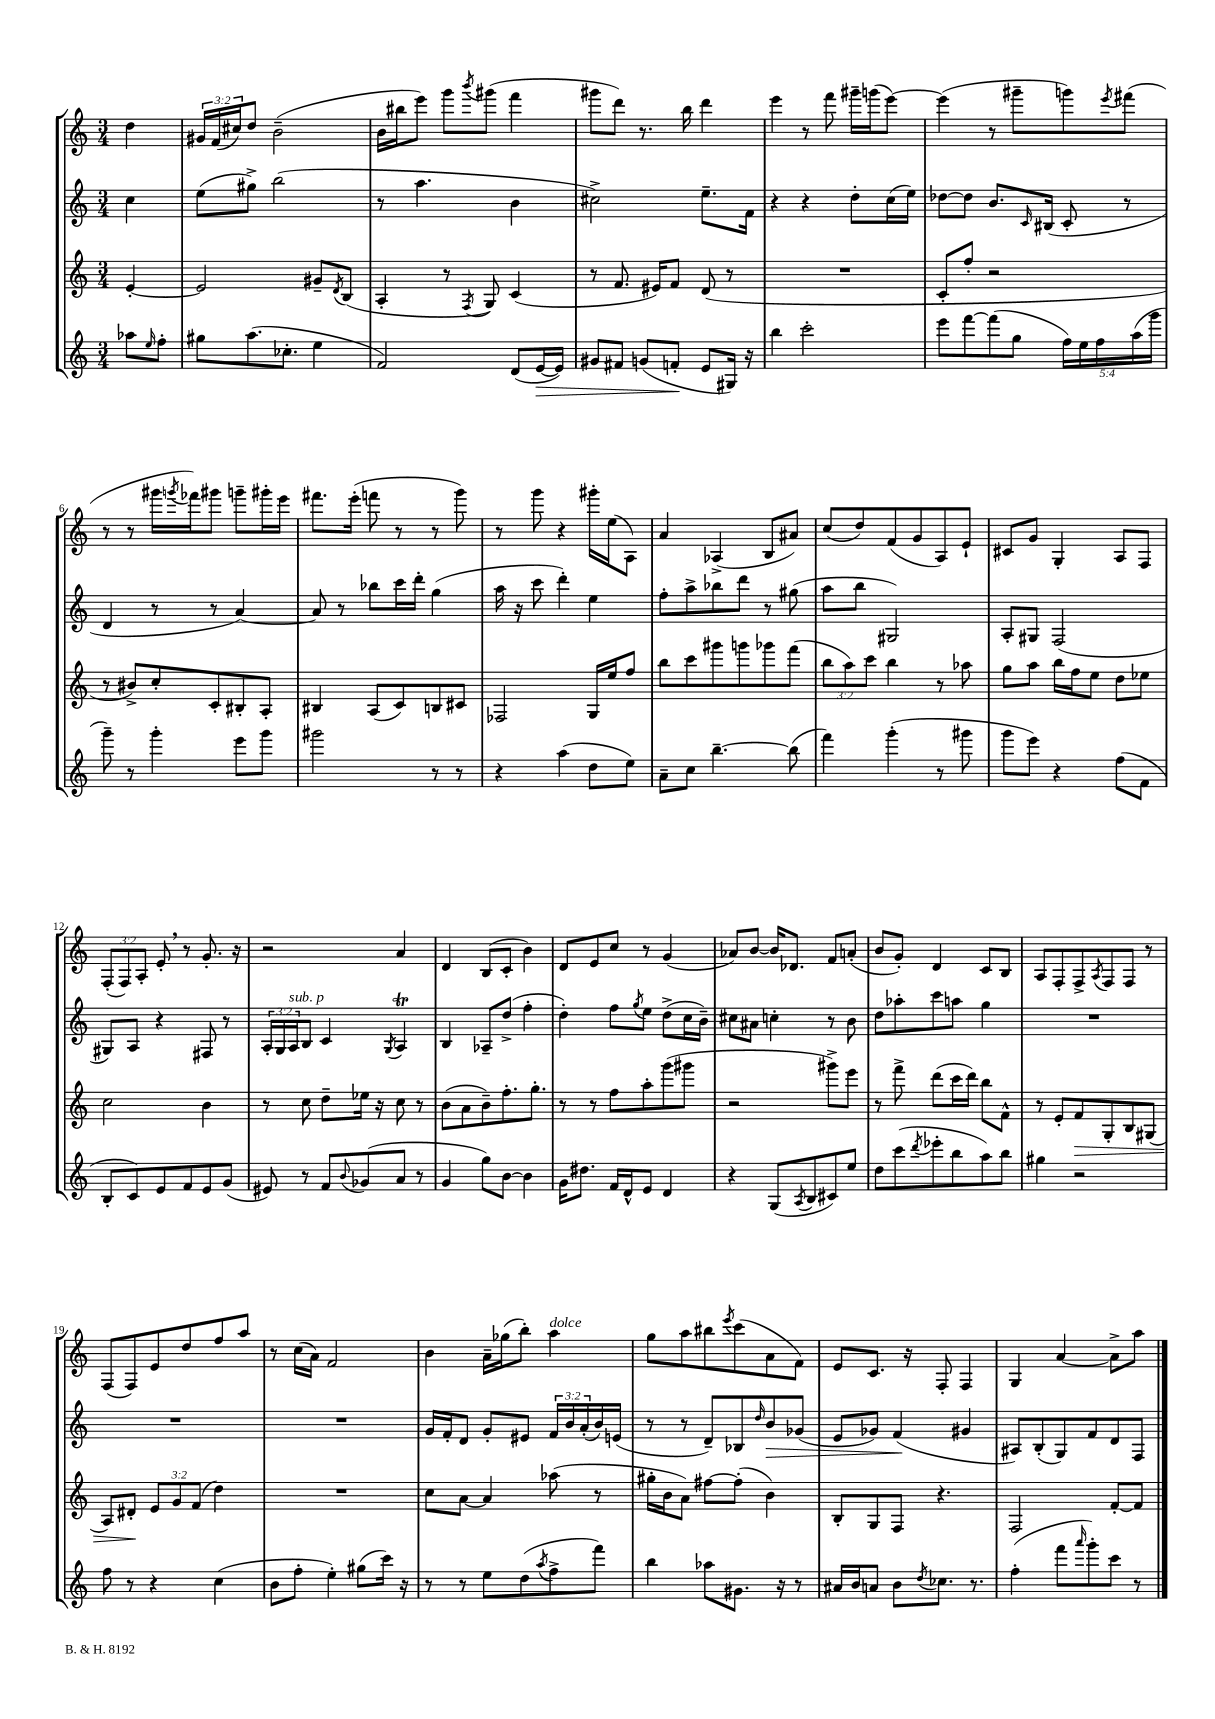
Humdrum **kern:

**kern	**dynam	**kern	**dynam	**kern	**dynam	**kern
*part4	*part4	*part3	*part3	*part2	*part2	*part1
*staff4	*staff4	*staff3	*staff3	*staff2	*staff2	*staff1
*clefG2	*	*clefG2	*	*clefG2	*	*clefG2
*k[]	*	*k[]	*	*k[]	*	*k[]
*M3/4	*	*M3/4	*	*M3/4	*	*M3/4
=	=	=	=	=	=	=
8aa-X\L	.	[4e'/	.	4cc\	.	4dd\
16qqee/	.	.	.	.	.	.
8ff'\J	.	.	.	.	.	.
=1	=1	=1	=1	=1	=1	=1
8gg#X\L	.	2e/]	.	(8ee\L	.	24g#X/LL
.	.	.	.	.	.	(24f/
.	.	.	.	.	.	24cc#X/J)
(8.aa\	.	.	.	8gg#X^\J)	.	8dd/J
.	.	.	.	(2bb\	.	(2b~\
8.cc-X'\J	.	.	.	.	.	.
4ee\	.	8g#X~/L	.	.	.	.
.	.	8qd/	.	.	.	.
.	.	(8B/J	.	.	.	.
=2	=2	=2	=2	=2	=2	=2
2f/)	.	4A'/	.	8r	.	16b\LL
.	.	.	.	.	.	16bb#X\J
.	.	.	.	4.aa\	.	8eee\J)
.	.	8r	.	.	.	8ggg\L
.	.	8qF/	.	.	.	8qbbb/
.	.	8G/)	.	.	.	(8ggg#X\J
(8d/L	.	(4c/	.	4b\	.	4fff\
!	!LO:HP:b	!	!	!	!	!
[16e/L	>	.	.	.	.	.
16e/JJ])	.	.	.	.	.	.
=3	=3	=3	=3	=3	=3	=3
8g#X/L	.	8r	.	2cc#X^\)	.	8ggg#X\L
8f#X/J	.	8.f/	.	.	.	8ddd\J)
(8gn/L	.	.	.	.	.	8.r
.	.	16e#X/KL)	.	.	.	.
8fn'/J	.	8f/J	.	.	.	.
.	.	.	.	.	.	16bb\
8e/L	]	(8d/	.	8.ee~\L	.	4ddd\
16G#X/Jk)	.	8r	.	.	.	.
16r	.	.	.	16f\Jk	.	.
=4	=4	=4	=4	=4	=4	=4
4bb\	.	2.r	.	4r	.	4eee\
2ccc'\	.	.	.	4r	.	8r
.	.	.	.	.	.	8fff\
.	.	.	.	8dd'\L	.	16ggg#X~\LL
.	.	.	.	.	.	(16gggn\J
.	.	.	.	(16cc\L	.	[8eee\J)
.	.	.	.	16ee\JJ)	.	.
=5	=5	=5	=5	=5	=5	=5
8eee\L	.	8c'/L	.	[8dd-X\L	.	(4eee\]
[8fff\	.	8ff'/J	.	8dd-\J]	.	.
(8fff\]	.	2r	.	8.b/L	.	8r
8gg\J	.	.	.	.	.	8ggg#X~\L
.	.	.	.	16qqc/	.	.
.	.	.	.	(16B#X/Jk	.	.
20ff\LL)	.	.	.	8c'/	.	8gggn\)
20ee\	.	.	.	.	.	.
20ff\	.	.	.	.	.	.
.	.	.	.	.	.	8qeee/
.	.	.	.	8r	.	(8fff#X\J
(20aa\	.	.	.	.	.	.
20ggg\JJ	.	.	.	.	.	.
!!LO:LB:g=z
=6	=6	=6	=6	=6	=6	=6
8ggg~\)	.	8r	.	4d/	.	8r
8r	.	8b#X^/L)	.	.	.	8r
4ggg'\	.	8cc'/	.	8r	.	16ggg#X\LL
.	.	.	.	.	.	8qgggn/
.	.	.	.	.	.	16fff-X\J)
.	.	8c'/	.	8r	.	8ggg#X\J
8eee\L	.	8B#X'/	.	[4a/)	.	8gggn~\L
8ggg\J	.	8A'/J	.	.	.	16ggg#X'\L
.	.	.	.	.	.	16eee\JJ
=7	=7	=7	=7	=7	=7	=7
2ggg#X\	.	4B#X/	.	8a/]	.	8.fff#X\L
.	.	.	.	8r	.	.
.	.	.	.	.	.	(16eee'\Jk
.	.	(8A/L	.	8bb-X\L	.	8fffn\
.	.	8c/)	.	16ccc\L	.	8r
.	.	.	.	16ddd'\JJ	.	.
8r	.	8Bn/	.	(4gg\	.	8r
8r	.	8c#X/J	.	.	.	8ggg\)
=8	=8	=8	=8	=8	=8	=8
4r	.	2F-X/	.	16aa\	.	8r
.	.	.	.	16r	.	.
.	.	.	.	8ccc\	.	8ggg\
(4aa\	.	.	.	4ddd'\)	.	4r
8dd\L	.	16G/LL	.	4ee\	.	16ggg#X'\LL
.	.	16ee/J	.	.	.	(16ee\J
8ee\J)	.	8ff/J	.	.	.	8A\J)
=9	=9	=9	=9	=9	=9	=9
8a~\L	.	8bb\L	.	8ff'\L	.	4a/
8cc\J	.	8ccc\	.	8aa^\	.	.
[4.bb~\	.	8ggg#X\	.	8bb-X\	.	(4A-X^/
.	.	8gggn\	.	8ddd\J	.	.
.	.	8ggg-X\	.	8r	.	8B/L
(8bb\]	.	(8fff\J	.	(8gg#X\	.	8a#X/J)
=10	=10	=10	=10	=10	=10	=10
4fff\)	.	12bb\L	.	8aa\L	.	(8cc/L
.	.	12aa\)	.	.	.	.
.	.	.	.	8bb\J	.	8dd/)
.	.	12ccc\J	.	.	.	.
(4ggg'\	.	4bb\	.	2G#X/)	.	(8f/
.	.	.	.	.	.	8g/
8r	.	8r	.	.	.	8A/)
8ggg#X\	.	8aa-X\	.	.	.	8e`/J
=11	=11	=11	=11	=11	=11	=11
8ggg\L	.	8gg\L	.	8A'/L	.	8c#X/L
8eee\J)	.	8aa\J	.	8G#X/J	.	8g/J
4r	.	16bb\LL	.	(2F/	.	4G'/
.	.	16ff\J	.	.	.	.
.	.	8ee\J	.	.	.	.
(8ff\L	.	8dd\L	.	.	.	8A/L
8f\J	.	8ee-X\J	.	.	.	8F/J
!!LO:LB:g=z
=12	=12	=12	=12	=12	=12	=12
8B'/L	.	2cc\	.	8G#X/L)	.	(12F'/L
.	.	.	.	.	.	12F/)
8c/)	.	.	.	8A/J	.	.
.	.	.	.	.	.	12A'/J
8e/	.	.	.	4r	.	8e',/
8f/	.	.	.	.	.	8r
8e/	.	4b\	.	8F#X/	.	8.g'/
(8g/J	.	.	.	8r	.	.
.	.	.	.	.	.	16r
=13	=13	=13	=13	=13	=13	=13
8e#X/)	.	8r	.	24A'/LL	.	2r
.	.	.	.	24G/	.	.
!	!	!	!	!LO:TX:a:i:t=sub. p	!	!
.	.	.	.	24A/J	.	.
8r	.	8cc\	.	8B/J	.	.
8f/L	.	8dd~\L	.	4c/	.	.
8qqb/	.	.	.	.	.	.
(8g-X/	.	16ee-X\Jk	.	.	.	.
.	.	16r	.	.	.	.
.	.	.	.	8qG/	.	.
8a/J	.	8cc\	.	4AT/	.	4a/
8r	.	8r	.	.	.	.
=14	=14	=14	=14	=14	=14	=14
4g/	.	(8b\L	.	4B/	.	4d/
.	.	8a\	.	.	.	.
8gg\L)	.	8b~\)	.	8A-X~/L	.	(8B/L
[8b\J	.	8.ff'\	.	(8dd^/J	.	8c'/J
4b\]	.	.	.	4ff'\	.	4b\)
.	.	8.gg'\J	.	.	.	.
=15	=15	=15	=15	=15	=15	=15
16g\KL	.	8r	.	4dd'\)	.	8d/L
8.dd#X\J	.	.	.	.	.	.
.	.	8r	.	.	.	8e/
16f/LL	.	8ff\L	.	8ff\L	.	8cc/J
16d^^/J	.	.	.	.	.	.
.	.	.	.	8qgg/	.	.
8e/J	.	8aa'\	.	8ee\J	.	8r
4d/	.	(8ggg\	.	(8dd^\L	.	(4g/
.	.	8ggg#X\J	.	16cc\L	.	.
.	.	.	.	16b~\JJ)	.	.
=16	=16	=16	=16	=16	=16	=16
4r	.	2r	.	8cc#X\L	.	8a-X/L)
.	.	.	.	8a#X\J	.	[8b/J
(8G/L	.	.	.	4ccn'\	.	16b/KL]
.	.	.	.	.	.	8.d-X/J
8qA/	.	.	.	.	.	.
8B/	.	.	.	.	.	.
8c#X/)	.	8ggg#X^\L)	.	8r	.	8f/L
8ee/J	.	8eee\J	.	8b\	.	(8an'/J
=17	=17	=17	=17	=17	=17	=17
8dd\L	.	8r	.	8dd\L	.	8b/L
(8ccc\	.	8fff^\	.	8aa-X'\	.	8g'/J)
8qddd/	.	.	.	.	.	.
8eee-X'\	.	(8ddd\L	.	8ccc\	.	4d/
8bb\	.	16ccc\L	.	8aan\J	.	.
.	.	16ddd\JJ)	.	.	.	.
8aa\)	.	8bb\L	.	4gg\	.	8c/L
8bb\J	.	8f^^\J	.	.	.	8B/J
=18	=18	=18	=18	=18	=18	=18
4gg#X\	.	8r	.	2.r	.	8A/L
.	.	8e'/L	.	.	.	8F'/
!	!	!	!LO:HP:b	!	!	!
2r	.	8f/	>	.	.	8F^/
.	.	.	.	.	.	8qA/
.	.	8G'/	.	.	.	8F/
.	.	8B/	.	.	.	8F/J
.	.	(8G#X/J	.	.	.	8r
!!LO:LB:g=z
=19	=19	=19	=19	=19	=19	=19
8ff\	.	8A/L)	.	2.r	.	(8F/L
8r	.	8d#X'/J	.	.	.	8F/)
4r	.	12e/L	]	.	.	8e/
.	.	12g/	.	.	.	.
.	.	.	.	.	.	8dd/
.	.	(12f/J	.	.	.	.
(4cc\	.	4dd\)	.	.	.	8ff/
.	.	.	.	.	.	8aa/J
=20	=20	=20	=20	=20	=20	=20
8b\L	.	2.r	.	2.r	.	8r
8ff'\J	.	.	.	.	.	(16cc\LL
.	.	.	.	.	.	16a\JJ)
4ee'\)	.	.	.	.	.	2f/
(8gg#X\L	.	.	.	.	.	.
16ccc\Jk)	.	.	.	.	.	.
16r	.	.	.	.	.	.
=21	=21	=21	=21	=21	=21	=21
8r	.	8cc\L	.	16g/LL	.	4b\
.	.	.	.	16f'/J	.	.
8r	.	[8a\J	.	8d/J	.	.
8ee\L	.	4a/]	.	8g'/L	.	16a~\LL
.	.	.	.	.	.	(16gg-X\J
(8dd\	.	.	.	8e#X/J	.	8bb'\J)
8qaa/	.	.	.	.	.	.
!	!	!	!	!	!	!LO:TX:a:i:t=dolce
8ff^\	.	(8aa-X\	.	24f/LL	.	4aa\
.	.	.	.	24b/	.	.
.	.	.	.	(24a'/	.	.
8fff\J)	.	8r	.	16b/)	.	.
.	.	.	.	(16en/JJ	.	.
=22	=22	=22	=22	=22	=22	=22
4bb\	.	16gg#X'\LL	.	8r	.	8gg\L
.	.	16b\J	.	.	.	.
.	.	8a\J)	.	8r	.	8aa\
8aa-X\L	.	[8ff#X\L	.	8d~/L)	.	8bb#X\
.	.	.	.	.	.	8qeee/
8.g#X\J	.	(8ff#'\J]	.	8B-X/	.	(8ccc\
.	.	.	.	16qqdd/	.	.
!	!	!	!	!	!LO:HP:b	!
.	.	4b\)	.	8b/	>	8a\
16r	.	.	.	.	.	.
8r	.	.	.	(8g-X/J	.	8f\J)
=23	=23	=23	=23	=23	=23	=23
16a#X/LL	.	8B'/L	.	8e/L	.	8e/L
16b/J	.	.	.	.	.	.
8an/J	.	8G/	.	8g-X/J)	.	8.c/J
8b\L	.	8F/J	.	(4f/	.	.
.	.	.	.	.	.	16r
8qdd/	.	.	.	.	.	.
8.cc-X\J	.	4.r	.	.	.	8F'/
.	.	.	.	4g#X/	]	4F/
8.r	.	.	.	.	.	.
=24	=24	=24	=24	=24	=24	=24
(4ff'\	.	2F/	.	8A#X/L)	.	4G/
.	.	.	.	(8B'/	.	.
8fff\L	.	.	.	8G/)	.	[4a/
16qqaaa/	.	.	.	.	.	.
8ggg'\)	.	.	.	8f/	.	.
8ccc\J	.	[8f'/L	.	8d/	.	8a^\L]
8r	.	8f/J]	.	8F/J	.	8aa\J
==	==	==	==	==	==	==
*-	*-	*-	*-	*-	*-	*-
